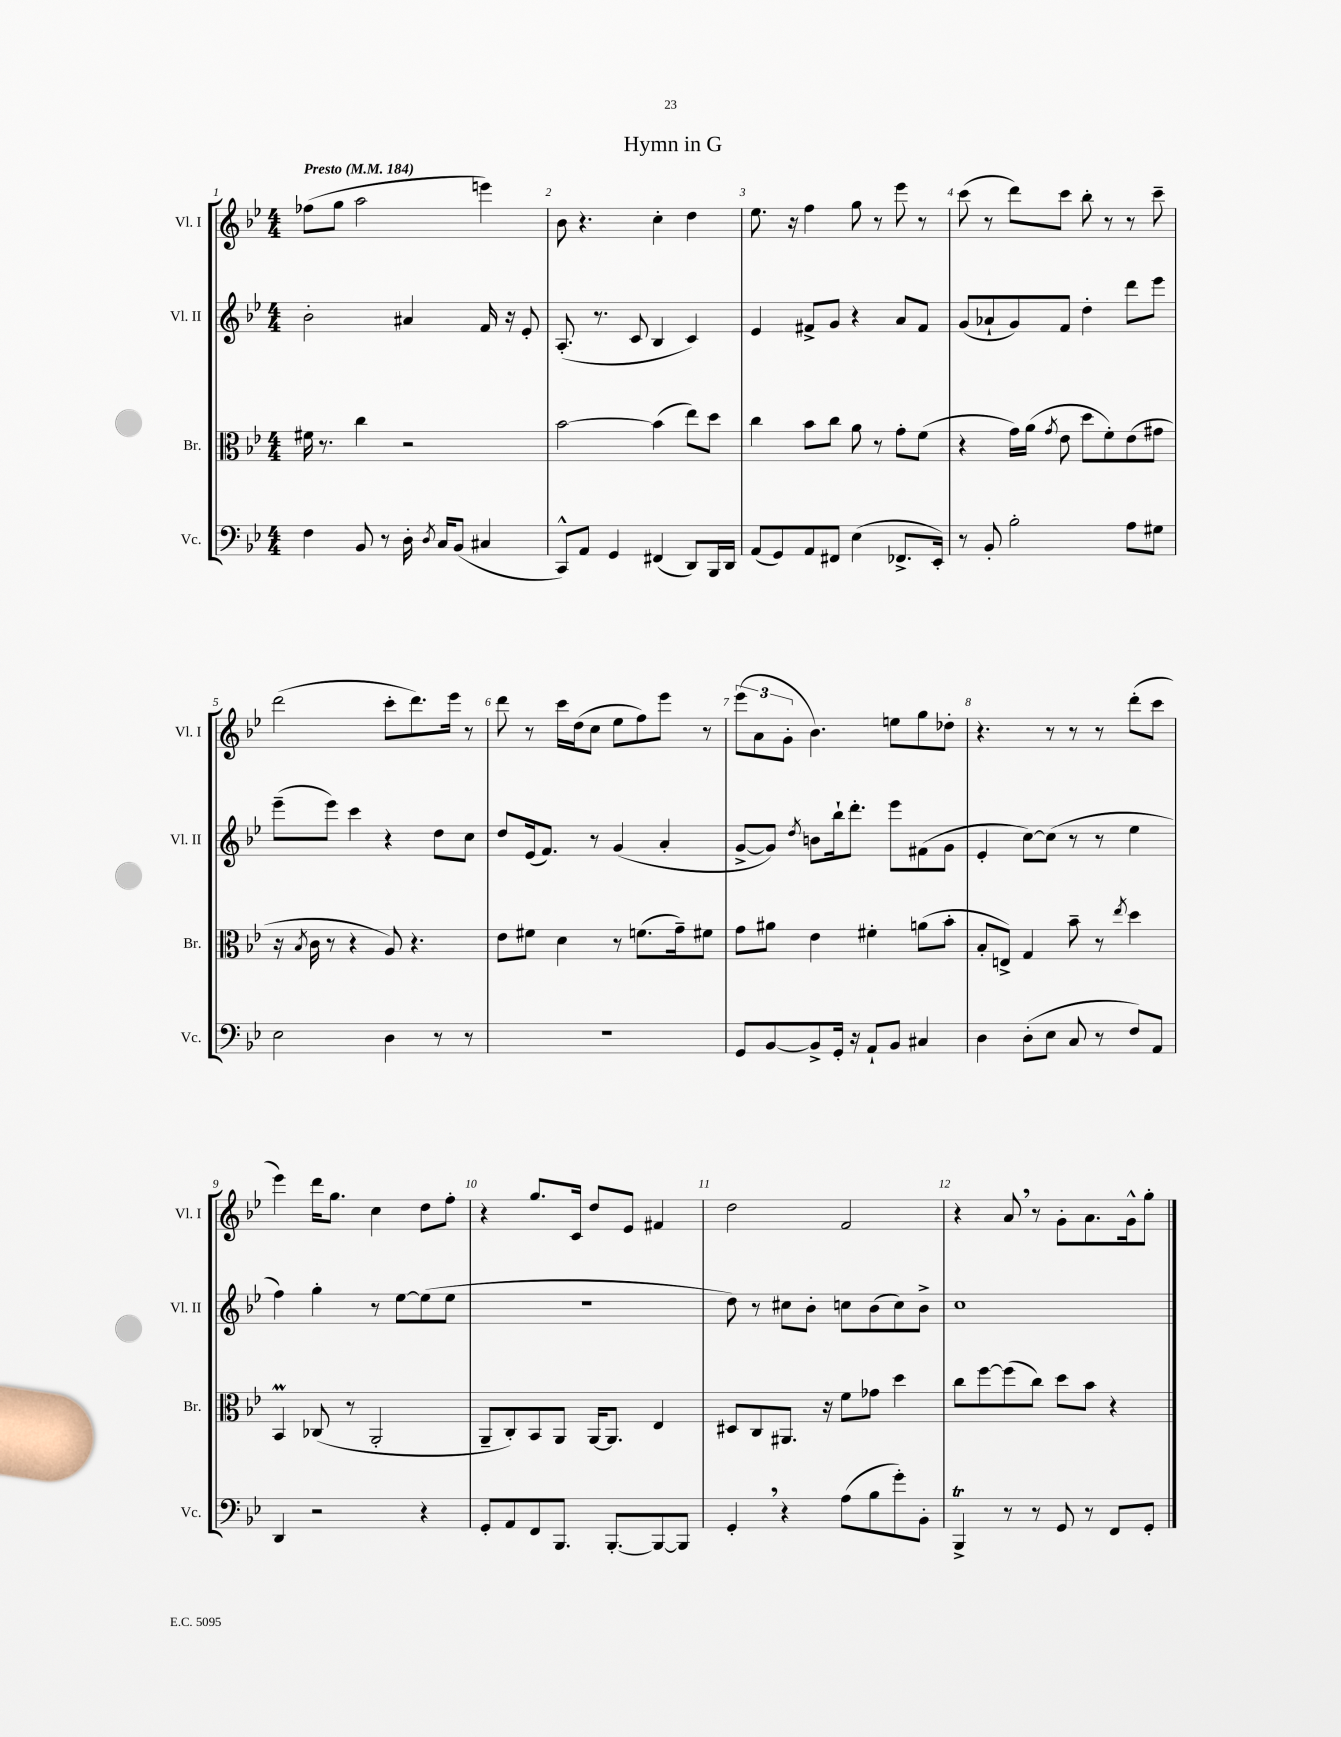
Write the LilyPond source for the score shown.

\header { title = "Hymn in G" }
<<
\new StaffGroup <<
\new Staff = "s0" \with { instrumentName = "Vl. I" shortInstrumentName = "Vl. I" } {
    \clef treble \key bes \major \numericTimeSignature \time 4/4 \tempo "Presto" 4 = 184
    \autoBeamOff fes''8[( g''8] a''2 e'''4) |
    bes'8 r4. c''4-. d''4 |
    ees''8. r16 f''4 g''8 r8 ees'''8 r8 |
    c'''8( r8 d'''8[) c'''8] bes''8-. r8 r8 c'''8-- |
    d'''2( c'''8[-. d'''8.) ees'''16] r8 |
    d'''8 r8 c'''16[ d''16( c''8] ees''8[ f''8) ees'''8] r8 |
    \tuplet 3/2 { ees'''8[( a'8 g'8]-. } bes'4.) e''8[ g''8 des''8]-. |
    r4. r8 r8 r8 d'''8[-.( c'''8] |
    ees'''4) d'''16[ g''8.] c''4 d''8[ f''8]-. |
    r4 g''8.[ c'16] d''8[ ees'8] fis'4 |
    d''2 f'2 |
    r4 a'8 \breathe r8 g'8[-. a'8. g'16-^ g''8]-. \bar "|." |
}
\new Staff = "s1" \with { instrumentName = "Vl. II" shortInstrumentName = "Vl. II" } {
    \clef treble \key bes \major \numericTimeSignature \time 4/4
    \autoBeamOff bes'2-. ais'4 f'16 r16 ees'8-. |
    a8.-.( r8. c'8 bes4 c'4) |
    ees'4 fis'8[-> g'8] r4 a'8[ fis'8] |
    g'8[( aes'8-! g'8) f'8] d''4-. d'''8[ ees'''8] |
    ees'''8[--( ees'''8]) c'''4 r4 d''8[ c''8] |
    d''8[ ees'16( f'8.]) r8 g'4( a'4-. |
    g'8[~-> g'8]) \acciaccatura { d''8 } b'8[ bes''16-! d'''8.]-. ees'''8[ fis'8( g'8] |
    ees'4-. c''8[~) c''8]( r8 r8 ees''4 |
    f''4) g''4-. r8 ees''8[~ ees''8( ees''8] |
    R1 |
    d''8) r8 cis''8[ bes'8]-. c''8[ bes'8( c''8) bes'8]-> |
    c''1 \bar "|." |
}
\new Staff = "s2" \with { instrumentName = "Br." shortInstrumentName = "Br." } {
    \clef alto \key bes \major \numericTimeSignature \time 4/4
    \autoBeamOff fis'16 r8. c''4 r2 |
    bes'2~ bes'4( ees''8[) d''8] |
    c''4 bes'8[ c''8] a'8 r8 g'8[-. f'8]( |
    r4 g'16[) a'16]( \acciaccatura { g'8 } ees'8 d''8[ f'8-.) ees'8( gis'8] |
    r16 \acciaccatura { bes8 } c'16 r8 r4 a8) r4. |
    ees'8[ fis'8] d'4 r8 f'8.[( g'16--) fis'8] |
    g'8[ ais'8] ees'4 fis'4-. a'8[( bes'8]-. |
    bes8[-. e8]->) g4 bes'8-- r8 \acciaccatura { ees''8 } d''4 |
    bes,4\prall ces8( r8 a,2-. |
    a,8[-- c8-.) bes,8 a,8] a,16[~ a,8.] ees4 |
    dis8[ c8 ais,8.] r16 f'8[ ges'8] d''4 |
    c''8[ f''8~ f''8( c''8]) d''8[ bes'8] r4 \bar "|." |
}
\new Staff = "s3" \with { instrumentName = "Vc." shortInstrumentName = "Vc." } {
    \clef bass \key bes \major \numericTimeSignature \time 4/4
    \autoBeamOff f4 bes,8 r8 d16-. \acciaccatura { d8 } c16[ bes,8]( cis4 |
    c,8[-^) a,8] g,4 fis,4( d,8[) bes,,16 d,16] |
    a,8[( g,8) a,8 fis,8] ees4( fes,8.[-> ees,16]-.) |
    r8 bes,8-. bes2-. a8[ gis8] |
    ees2 d4 r8 r8 |
    R1 |
    g,8[ bes,8~ bes,8-> g,16]-. r16 a,8[-! bes,8] cis4 |
    d4 d8[-.( ees8] c8 r8 f8[) a,8] |
    d,4 r2 r4 |
    g,8[-. a,8 f,8 bes,,8.] bes,,8.[~-. bes,,8~ bes,,8] |
    g,4-. \breathe r4 a8[( bes8 g'8-.) bes,8]-. |
    bes,,4->\trill r8 r8 g,8 r8 f,8[ g,8]-. \bar "|." |
}
>>
>>
\layout { \context { \Score \override BarNumber.break-visibility = ##(#f #t #t) barNumberVisibility = #all-bar-numbers-visible } }
